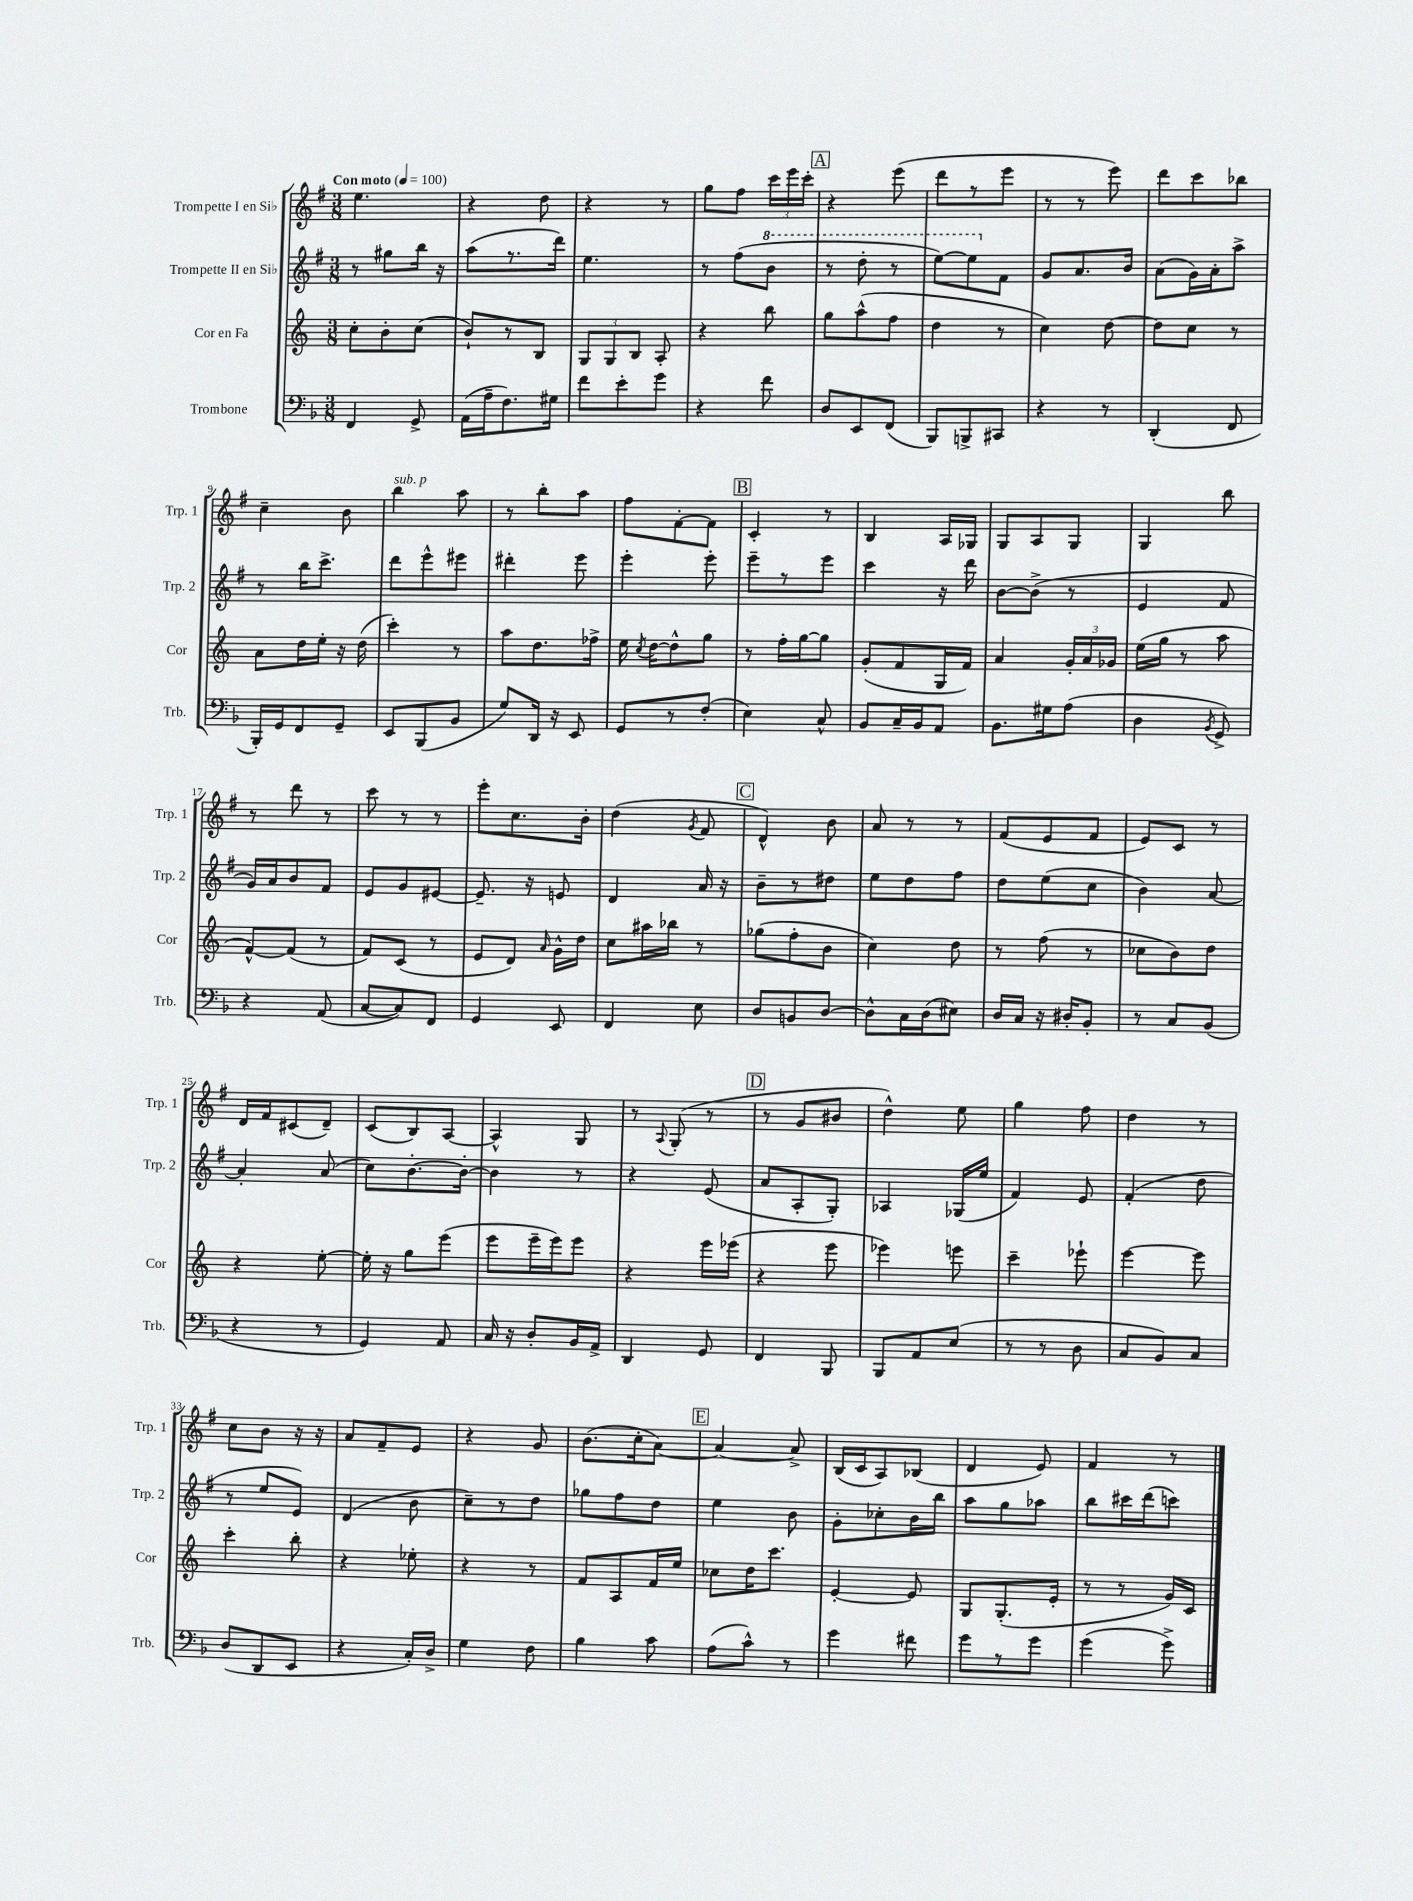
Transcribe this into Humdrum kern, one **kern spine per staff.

**kern	**kern	**kern	**kern
*staff4	*staff3	*staff2	*staff1
*clefF4	*clefG2	*clefG2	*clefG2
*k[b-]	*k[]	*k[f#]	*k[f#]
*M3/8	*M3/8	*M3/8	*M3/8
*MM100	*MM100	*MM100	*MM100
4FF/	8cc'\L	8r	4.ee\
.	8b'\	8gg#\L	.
8GG^/	(8cc\J	16bb\Jk	.
.	.	16r	.
=	=	=	=
(16AA\LL	8b`/L)	(8aa\L	4r
16A~\J	.	.	.
8.F\)	8r	8.r	.
.	8B/J	.	8dd\
16G#\Jk	.	16ddd\Jk)	.
=	=	=	=
8f\L	12G/L	4.ee\	4r
.	12G/	.	.
8e'\	.	.	.
.	12B/J	.	.
8g\J	8A'/	.	8r
=	=	=	=
4r	4r	8r	8gg\L
.	.	(8ff#\L	8ff#\J
8f\	8bb\	8bb\J	24ccc\LL
.	.	.	24eee\
.	.	.	24ccc'\JJ
=	=	=	=
8D/L	8gg\L	8r	4r
8EE/	(8aa^^\	8ddd'\	.
(8FF/J	8ff\J	8r	(8eee\
=	=	=	=
8BBB-/L)	4dd\	[8eee\L)	8ddd\L
8BBB^/	.	8eee\]	8r
8CC#/J	8r	8f#\J	8eee\J
=	=	=	=
4r	4cc\)	8g/L	8r
.	.	8.a/	8r
8r	[8dd\	.	8eee\)
.	.	16b/Jk	.
=	=	=	=
(4DD'/	8dd\]L	(8a\L	8ddd\L
.	8cc\J	16g\L)	8ccc\
.	.	16a'\J	.
8FF/	8r	8aa^\J	8bb-\J
=	=	=	=
16BBB-'/LL)	8a\L	8r	4cc~\
16GG/J	.	.	.
8FF/	16dd\L	16bb\LK	.
.	16ee'\JJ	8.ccc^\J	.
8GG~/J	16r	.	8b\
.	(16dd\	.	.
=	=	=	=
8EE/L	4ccc'\)	8ddd\L	4bb\
(8BBB-/	.	8eee^^\	.
8BB-/J	8r	8eee#\J	8aa\
=	=	=	=
8G/L)	8aa\L	4ddd#'\	8r
16DD/Jk	8.dd\	.	8bb'\L
16r	.	.	.
8EE/	.	8eee\	8aa\J
.	16ff-^\Jk	.	.
=	=	=	=
8GG/L	16ee\	4eee'\	8ff#\L
.	8qcc/	.	.
.	[16dd\LK	.	.
8r	8dd^^\]	.	[8f#'\
(8F'/J	8gg\J	8eee'\	8f#\]J
=	=	=	=
4E\)	8r	8eee~\L	4c'/
.	16ff'\LL	8r	.
.	[16gg\J	.	.
8C^^/	8gg\]J	8eee\J	8r
=	=	=	=
8BB-/L	(8g'/L	4ccc\	4B/
16C~/L	8f/	.	.
16BB-/J	.	.	.
8AA/J	16G/L	16r	16A/LL
.	16f/JJ)	16ddd\	16G-/JJ
=	=	=	=
8.BB-\L	4a/	[8b\L	8G/L
.	.	(8b^\]J	8A/
16G#\k	.	.	.
(8A\J	24g'/LL	8r	8G/J
.	24a/	.	.
.	24g-/JJ	.	.
=	=	=	=
4D\	(16ee\LL	4e/	4G/
.	16gg\JJ	.	.
.	8r	.	.
8qBB-/	.	.	.
8GG^/)	8aa\	8f#/	8bb\
=	=	=	=
4r	[8f^^/L)	16g/LL)	8r
.	.	16a/J	.
.	(8f/]J	8b/	8ddd\
(8AA/	8r	8f#/J	8r
=	=	=	=
[8C/L	8f/L)	8e/L	8ccc\
8C/])	(8c/J	8g/	8r
8FF/J	8r	[8e#/J	8r
=	=	=	=
4GG/	8e/L	8.e#~/]	8eee'\L
.	8d/J)	.	8.cc\
.	.	16r	.
.	16qqa/	.	.
8EE/	16g^^\LL	8e/	.
.	16dd\JJ	.	16b'\Jk
=	=	=	=
4FF/	8cc\L	4d/	(4dd\
.	16aa#\L	.	.
.	16bb-\JJ	.	.
.	.	.	8qg/
8E\	8r	16a/	8f#/
.	.	16r	.
=	=	=	=
8D/L	(8gg-\L	8b~\L	4d^^/)
8BB/	8ff'\	8r	.
[8D/J	8b\J	8dd#\J	8b\
=	=	=	=
8D^^\]L	4cc\)	8ee\L	8a/
16C\L	.	8dd\	8r
(16D\J	.	.	.
8E#\J)	8dd\	8ff#\J	8r
=	=	=	=
16D/LL	8r	8dd\L	(8f#/L
16C/JJ	.	.	.
16r	(8ff\	(8ee\	8e/
16D#'/LK	.	.	.
8BB-'/J	8r	8cc\J	8f#/J
=	=	=	=
8r	8cc-\L	4b\)	8e/L)
8C/L	8b\)	.	8c/J
(8BB-/J	8dd\J	[8a/	8r
=	=	=	=
4r	4r	4a'/]	16d/LL
.	.	.	16f#/J
.	.	.	(8c#/
8r	[8ee'\	(8a/	8d~/J)
=	=	=	=
4GG/)	16ee'\]	8cc\L)	(8c/L
.	16r	.	.
.	8gg\L	[8.b'\	8B/)
8AA/	(8eee\J	.	[8A/J
.	.	16b'\_Jk	.
=	=	=	=
16C/	8eee\L	4b\]	4A^^/]
16r	.	.	.
8D'/L	16eee~\L	.	.
.	16eee\J)	.	.
16BB-/L	8eee\J	8r	8G/
16AA^/JJ	.	.	.
=	=	=	=
4DD/	4r	4r	8r
.	.	.	8qqA/
.	.	.	(8G'/
8GG/	16eee\LL	(8e/	8r
.	(16eee-\JJ	.	.
=	=	=	=
4FF/	4r	8a/L	8r
.	.	8A'/	8g/L
8BBB-/	8eee\	8G'/J)	8b#/J
=	=	=	=
8BBB-/L	4eee-\)	4A-/	4dd^^\)
8AA/	.	.	.
(8E/J	8eee\	(16G-/LL	8ee\
.	.	16ee/JJ	.
=	=	=	=
8r	4ccc~\	4f#/)	4gg\
8r	.	.	.
8D\	8eee-`\	8e/	8ff#\
=	=	=	=
8C/L	[4eee\	(4f#'/	4dd\
8BB-/)	.	.	.
8C/J	8eee\]	8dd\	8r
=	=	=	=
(8D/L	4ccc'\	8r	8cc\L
8DD/	.	8ee/L	8b\J
8EE/J	8bb'\	8e/J)	16r
.	.	.	16r
=	=	=	=
4r	4r	(4d/	8a/L
.	.	.	8f#~/
16C'/LL)	8ee-'\	8b\	8e/J
16D^/JJ	.	.	.
=	=	=	=
4G\	4r	8cc~\L)	4r
.	.	8r	.
8F\	8r	8dd\J	8g/
=	=	=	=
4B-\	8f/L	8gg-\L	(8.b\L
.	8A/	8ff#\	.
.	.	.	16cc'\k
8c\	16f/L	8dd\J	[8a\J)
.	16ee/JJ	.	.
=	=	=	=
(8A\L	8cc-\L	4ee\	4a/_
8c^^\J)	16dd\K	.	.
.	8.ccc\J	.	.
8r	.	8b\	8a^/]
=	=	=	=
4g\	[4e'/	8g'\L	(16B/LL
.	.	.	16c/J
.	.	8cc-'\	8A/)
8f#\	8e/]	16b\L	(8B-/J
.	.	16bb\JJ	.
=	=	=	=
8g\L	8G/L	8aa\L	4d/
8r	(8.G'/	8gg\	.
8g\J	.	8aa-\J	8e/)
.	16e'/Jk	.	.
=	=	=	=
(4g\	8r	8bb\L	4f#/
.	8r	16ccc#\L	.
.	.	(16ddd\J	.
8g^\)	16g/LL)	8ccc\J)	8r
.	16c/JJ	.	.
==	==	==	==
*-	*-	*-	*-
